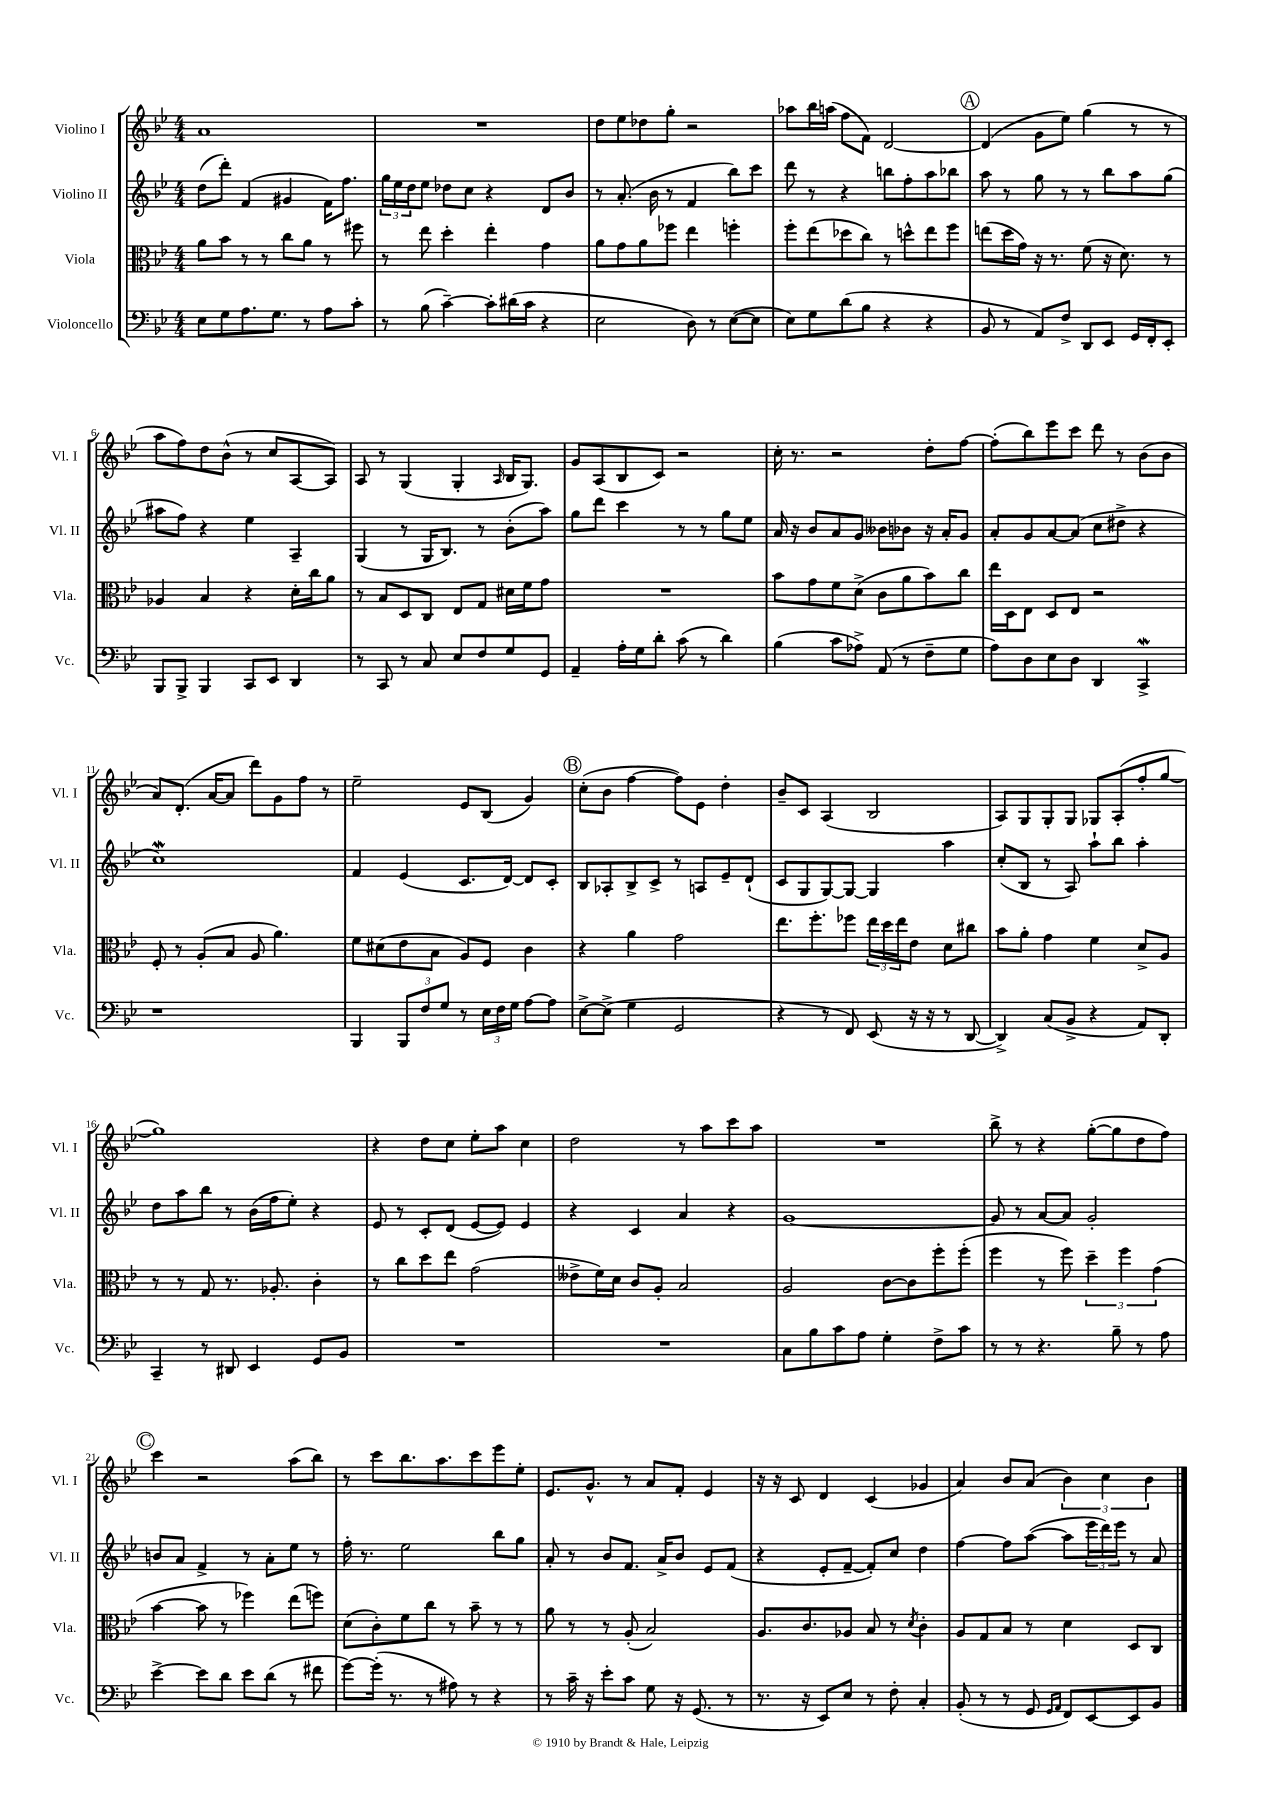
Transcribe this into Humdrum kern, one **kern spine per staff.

**kern	**kern	**kern	**kern
*part4	*part3	*part2	*part1
*staff4	*staff3	*staff2	*staff1
*I"Violoncello	*I"Viola	*I"Violino II	*I"Violino I
*I'Vc.	*I'Vla.	*I'Vl. II	*I'Vl. I
*clefF4	*clefC3	*clefG2	*clefG2
*k[b-e-]	*k[b-e-]	*k[b-e-]	*k[b-e-]
*M4/4	*M4/4	*M4/4	*M4/4
=1	=1	=1	=1
8E-\L	8a\L	(8dd\L	1a
8G\	8b-\J	8ddd'\J)	.
8.A\	8r	(4f/	.
.	8r	.	.
8.G\J	.	.	.
.	8cc\L	4g#X/	.
8r	8a\J	.	.
8A\L	8r	16f\KL)	.
.	.	8.ff\J	.
8c'\J	8ff#X\	.	.
=2	=2	=2	=2
8r	8r	24gg\LL	1r
.	.	24ee-\	.
.	.	24dd\J	.
(8B-\	8ee-\	8ee-\J	.
[4c~\)	4dd'\	8dd-X\L	.
.	.	8cc\J	.
8c'\L]	4ee-'\	4r	.
(16d#X\L	.	.	.
16c\JJ	.	.	.
4r	4g\	8d/L	.
.	.	8b-/J	.
=3	=3	=3	=3
2E-\	8a\L	8r	8dd\L
.	8g\	(8.a'/	8ee-\
.	8a\	.	8dd-X\
.	.	16b-\	.
.	8ff-X\J	8r	8gg'\J
8D\)	4ee-\	4f/	2r
8r	.	.	.
([8E-\L	4ffn'\	8bb-\L)	.
8E-\J]	.	8ccc\J	.
=4	=4	=4	=4
8E-\L)	8ff'\L	8ddd\	8aa-X\L
8G\	(8ee-\	8r	16bb-\L
.	.	.	(16aan\JJ
(8d\	8dd-X\	4r	8ff\L
8B-\J	8cc\J)	.	8f\J)
4r	8r	8bbn\L	[2d/
.	8ddn^^\L	8ff'\	.
4r	8ee-\	8aa\	.
.	8ff\J	8bb-X\J	.
!!LO:REH:place=s1:t=A
=5	=5	=5	=5
8BB-/	(8een\L	8aa\	(4d/]
8r	16dd\L	8r	.
.	16g\JJ)	.	.
8AA/L)	16r	8gg\	8g\L
.	8.r	.	.
8F^/J	.	8r	8ee-\J)
8DD/L	(8f\	8r	(4gg\
8EE-/J	16r	8bb-\L	.
.	8.d\)	.	.
16GG/LL	.	8aa\	8r
16FF'/J	.	.	.
8EE-'/J	8r	(8gg\J	8r
!!LO:LB:g=z
=6	=6	=6	=6
8BBB-/L	4A-X/	8aa#X\L	8aa\L
8BBB-^/J	.	8ff\J)	8ff\)
4BBB-/	4B-/	4r	8dd\
.	.	.	(8b-^^\J
8CC/L	4r	4ee-\	8r
8EE-/J	.	.	8cc/L
4DD/	16d'\LL	4A~/	[8A/
.	16cc\J	.	.
.	8a\J	.	8A/J])
=7	=7	=7	=7
8r	8r	(4G/	8A/
8CC/	8B-/L	.	8r
8r	8D/	8r	(4G/
8C/	8C/J	16G/KL	.
.	.	8.B-/J)	.
8E-/L	8E-/L	.	4G'/
8F/	8G/J	8r	.
.	.	.	16qqA/
8G/	16d#X\LL	(8b-'\L	16B-/KL
.	16f\J	.	8.G/J)
8GG/J	8g\J	8aa\J)	.
=8	=8	=8	=8
4AA~/	1r	8gg\L	8g/L
.	.	8ddd\J	(8A/
16A'\LL	.	4ccc\	8B-/
16G\J	.	.	.
8d'\J	.	.	8c/J)
(8c\	.	8r	2r
8r	.	8r	.
4d\)	.	8gg\L	.
.	.	8ee-\J	.
=9	=9	=9	=9
(4B-\	8b-\L	16a/	16cc'\
.	.	16r	8.r
.	8g\	8b-/L	.
8c\L	8f\	8a/	2r
8A-X^\J)	(8d^\J	8g/J	.
(8AA/	8c\L	8b--X\L	.
8r	8a\	8b-X\J	.
8F~\L	8b-\)	16r	8dd'\L
.	.	16a'/KL	.
8G\J	8cc\J	8g/J	[8ff\J
=10	=10	=10	=10
8A\L)	16ee-\LL	8a'/L	(8ff'\L]
.	16D\J	.	.
8D\	8E-\J	8g/	8bb-\)
8E-\	8D/L	[8a/	8eee-\
8D\J	8E-/J	(8a/J]	8ccc\J
4DD/	2r	8cc\L	8ddd\
.	.	8dd#X^\J	8r
4CCW^/	.	4r	(8b-\L
.	.	.	8b-\J
!!LO:LB:g=z
=11	=11	=11	=11
1r	8F'/	1ccW)	8a/L)
.	8r	.	(8.d'/J
.	(8A'/L	.	.
.	.	.	[16a/KL
.	8B-/J	.	8a/J]
.	8A/	.	8ddd\L)
.	4.a\)	.	8g\
.	.	.	8ff\J
.	.	.	8r
=12	=12	=12	=12
4BBB-/	8f\L	4f/	2ee-~\
.	(8d#X\	.	.
12BBB-/L	8e-\	(4e-/	.
12F/	.	.	.
.	8B-\J	.	.
12G/J	.	.	.
8r	8A/L)	8.c/L	8e-/L
24E-\LL	8F/J	.	(8B-/J
24F\	.	.	.
.	.	[16d/Jk)	.
24G\JJ	.	.	.
[8A\L	4c\	8d/L]	4g/)
8A\J]	.	8c'/J	.
!!LO:REH:place=s1:t=B
=13	=13	=13	=13
[8E-^\L	4r	8B-/L	(8cc'\L
(8E-^\J]	.	8A-X'/	8b-\J
4G\	4a\	8B-^/	[4ff\
.	.	8c^/J	.
2GG/	2g\	8r	8ff\L])
.	.	8An/L	8e-\J
.	.	8e-~/	4dd'\
.	.	(8d`/J	.
=14	=14	=14	=14
4r	8.ee-\L	8c/L	8b-~/L
.	.	8G/	8c/J
.	8.ff'\	.	.
8r	.	[8G/)	(4A/
8FF/)	8ff-X\J	8G/J_	.
(8EE-/	24ee-\LL	4G/]	2B-/
.	24dd\	.	.
.	24ee-\J	.	.
16r	8e-\J	.	.
16r	.	.	.
8r	8d\L	4aa\	.
[8DD/	8cc#X\J	.	.
=15	=15	=15	=15
4DD^/])	8b-\L	(8cc'/L	8A/L)
.	8a'\J	8B-/J	8G/
(8C/L	4g\	8r	8G'/
8BB-^/J	.	8A/)	8G/J
4r	4f\	8aa`\L	8G-X/L
.	.	8bb-\J	(8A'/
8AA/L)	8d^/L	4aa'\	8ff'/
8DD'/J	8A/J	.	[8gg/J
!!LO:LB:g=z
=16	=16	=16	=16
4CC~/	8r	8dd\L	1gg])
.	8r	8aa\	.
8r	8G/	8bb-\J	.
8DD#X/	8.r	8r	.
4EE-/	.	(16b-\LL	.
.	8.A-X'/	16ff\J	.
.	.	8ee-'\J)	.
8GG/L	4c'\	4r	.
8BB-/J	.	.	.
=17	=17	=17	=17
1r	8r	8e-/	4r
.	8cc\L	8r	.
.	8dd\	8c'/L	8dd\L
.	8ee-\J	(8d/J	8cc\J
.	(2g\	[8e-/L	8ee-'\L
.	.	8e-/J])	8aa\J
.	.	4e-/	4cc\
=18	=18	=18	=18
1r	8e--X^\L	4r	2dd\
.	16f\L)	.	.
.	16d\JJ	.	.
.	8c/L	4c/	.
.	8A'/J	.	.
.	2B-/	4a/	8r
.	.	.	8aa\L
.	.	4r	8ccc\
.	.	.	8aa\J
=19	=19	=19	=19
8C\L	2A/	[1g	1r
8B-\	.	.	.
8c\	.	.	.
8A\J	.	.	.
4G'\	[8c\L	.	.
.	8c\]	.	.
8F^\L	8ff'\	.	.
8c\J	(8ff'\J	.	.
=20	=20	=20	=20
8r	4ff\	8g/]	8bb-^\
8r	.	8r	8r
4.r	8r	[8a/L	4r
.	8ff\)	8a/J]	.
.	6dd~\	2g'/	([8gg'\L
8B-~\	.	.	8gg\]
.	6ff\	.	.
8r	.	.	8dd\
.	(6g\	.	.
8A\	.	.	8ff\J)
!!LO:LB:g=z
!!LO:REH:place=s1:t=C
=21	=21	=21	=21
[4e-^\	[4b-\	8bn/L	4ccc\
.	.	8a/J	.
8e-\L]	8b-\]	4f^/	2r
8d\J	8r	.	.
8e-\L	4ff-X\)	8r	.
(8d\J	.	8a'\L	.
8r	(8ee-\L	8ee-\J	(8aa\L
8f#X\	8ffn\J)	8r	8bb-\J)
=22	=22	=22	=22
[8g\L)	(8d\L	16ff'\	8r
.	.	8.r	.
(16g'\Jk]	8c'\)	.	8ccc\L
8.r	.	.	.
.	8f\	2ee-\	8.bb-\
8r	8cc\J	.	.
.	.	.	8.aa\
8A#X\)	8r	.	.
8r	8b-~\	.	8ccc\
4r	8r	8bb-\L	8eee-\
.	8r	8gg\J	8ee-'\J
=23	=23	=23	=23
8r	8a\	8a'/	8.e-/L
16c~\	8r	8r	.
16r	.	.	8.g^^/J
8e-'\L	8r	8b-/L	.
8c\J	(8A'/	8.f/J	8r
8G\	2B-/)	.	8a/L
.	.	16a^/KL	.
16r	.	8b-/J	8f'/J
(8.GG/	.	.	.
.	.	8e-/L	4e-/
8r	.	(8f/J	.
=24	=24	=24	=24
8.r	8.A/L	4r	16r
.	.	.	16r
.	.	.	8c/
16r	8.c/	.	.
8EE-/L)	.	8e-'/L	4d/
8E-/J	8A-X/J	[8f~/J	.
8r	8B-/	8f'/L])	(4c/
8F'\	8r	8cc/J	.
.	8qd/	.	.
4C'/	4c'\	4dd\	4g-X/
=25	=25	=25	=25
(8BB-'/	8A/L	[4ff\	4a/)
8r	8G/	.	.
8r	8B-/J	8ff\L]	8b-/L
8GG/	8r	([8aa\J	(8a/J
16qqGG/LL	.	.	.
16qqAA/JJ	.	.	.
8FF/L)	4d\	8aa\L]	6b-\)
[8EE-/	.	24eee-\L	.
.	.	24ddd\)	6cc\
.	.	24eee-\JJ	.
8EE-/]	8D/L	8r	.
.	.	.	6b-\
8BB-/J	8C/J	8a/	.
==	==	==	==
*-	*-	*-	*-
